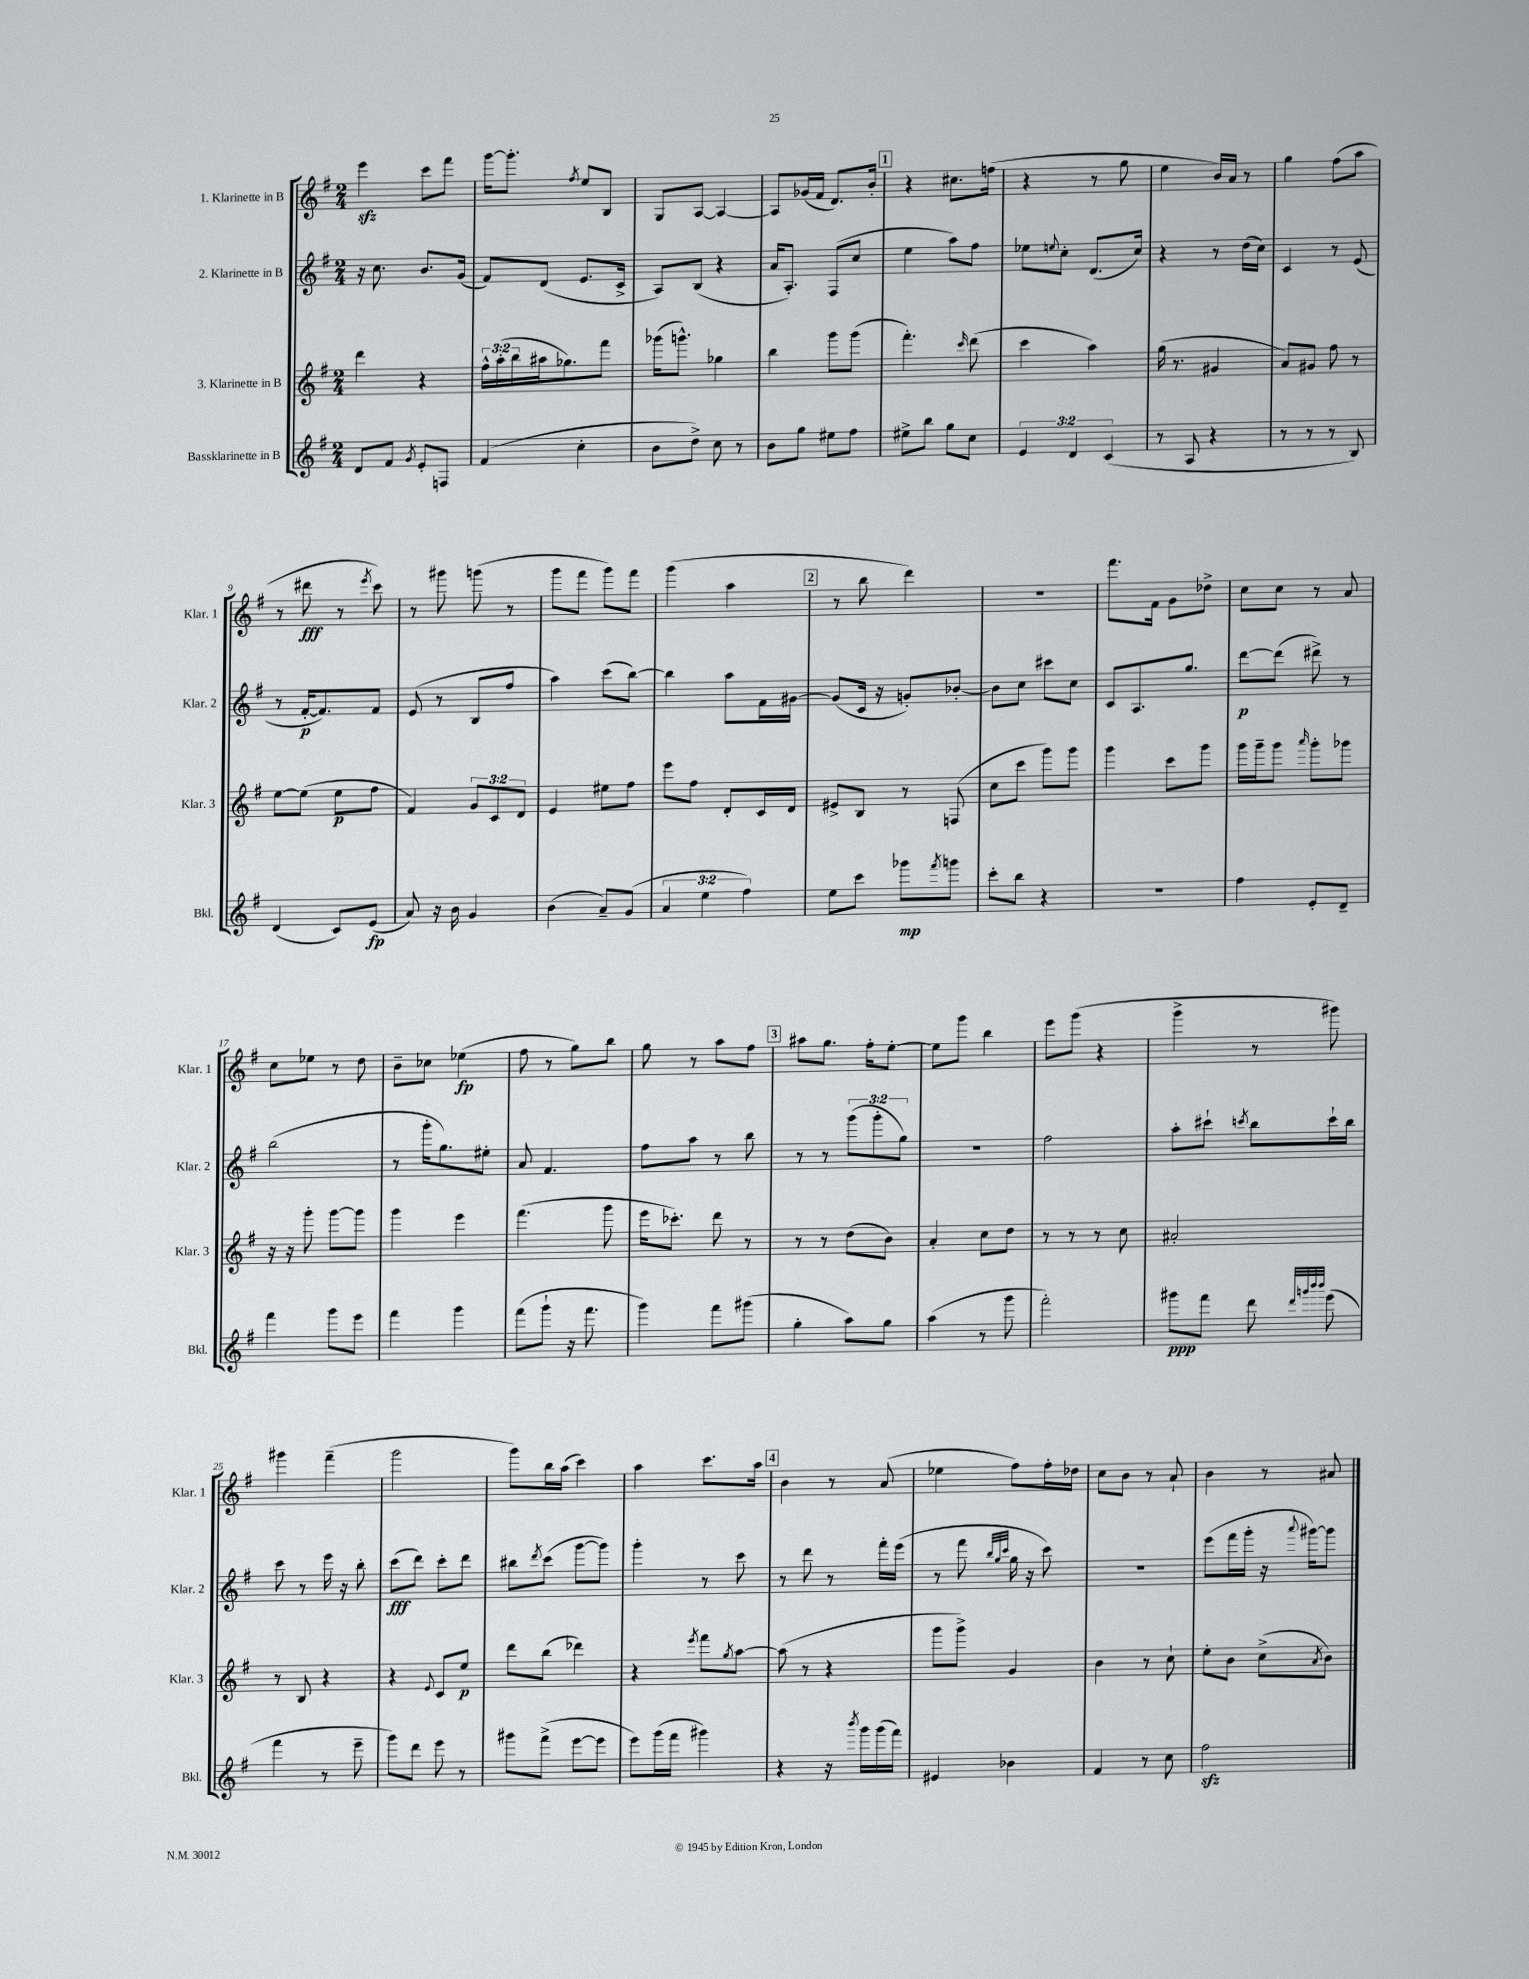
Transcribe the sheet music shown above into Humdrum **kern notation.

**kern	**kern	**kern	**kern
*staff4	*staff3	*staff2	*staff1
*clefG2	*clefG2	*clefG2	*clefG2
*k[f#]	*k[f#]	*k[f#]	*k[f#]
*M2/4	*M2/4	*M2/4	*M2/4
8d	4ddd	16r	4eee
.	.	8.cc	.
8f#	.	.	.
8qg	.	.	.
8e'	4r	8.b	8ccc
8F	.	.	8fff#
.	.	(16g	.
=	=	=	=
(4f#	24ff#^^	8f#)	[16ggg
.	(24aa'	.	.
.	.	.	8.ggg']
.	24bb	.	.
.	16aa#	(8d	.
.	8.gg-)	.	.
.	.	.	8qff#
4cc'	.	8.e	8ee
.	8fff#	.	8B
.	.	16c^	.
=	=	=	=
8b	(16ggg-	8A)	8G
.	8.ggg^^)	.	.
8dd^)	.	(8B	[8A
8cc	4gg-	4r	4A_
8r	.	.	.
=	=	=	=
8b	4bb	16a	8A]
.	.	8.A')	.
8gg	.	.	(16g-
.	.	.	16f#
8ee#	8ggg	(8F#	8.d)
8ff#	(8ggg	8cc	.
.	.	.	16b'
=	=	=	=
8ee#^	4.fff#')	4ee	4r
8bb	.	.	.
8gg	.	8aa)	8.cc#
.	16qqccc	.	.
8cc	(8ddd	8ff#	.
.	.	.	(16ff
=	=	=	=
6e	4ccc	8ee-	4r
.	.	8qqee	.
.	.	8cc'	.
6d	.	.	.
.	4aa)	(8.d	8r
(6c	.	.	.
.	.	.	8gg
.	.	16cc)	.
=	=	=	=
8r	(16gg	4r	4ee
.	8.r	.	.
8A	.	.	.
4r	4g#	8r	16b)
.	.	.	16a
.	.	(16dd	8r
.	.	16cc)	.
=	=	=	=
8r	8a)	4c	4gg
8r	8g#	.	.
8r	8ff#	8r	(8ff#
8B)	8r	(8e	8aa
=	=	=	=
(4d	[8ee	8r	8r
.	(8ee]	[16f#'	8ddd#
.	.	8.f#])	.
8c)	8ee	.	8r
.	.	.	8qeee
(8e	8ff#	8f#	8ccc)
=	=	=	=
8a)	4f#)	(8e	8r
16r	.	8r	8ggg#
16b	.	.	.
4g	12g	8B	(8ggg
.	12c	.	.
.	.	8ff#	8r
.	12d	.	.
=	=	=	=
(4b	4e	4aa)	8ggg
.	.	.	8fff#
8a~)	8ee#	(8ccc	8ggg)
(8g	8ff#	[8bb)	8fff#
=	=	=	=
6a	8eee	4bb]	(4ggg
.	8ff#	.	.
6ee	.	.	.
.	8d'	8aa	4aa
6ff#)	.	.	.
.	16c	16f#	.
.	16d	[16g#	.
=	=	=	=
8ee	8e#^	(8g#]	8r
8ccc	8B	16c	8bb
.	.	16r	.
8ggg-	8r	8g')	4ddd)
8qfff#	.	.	.
8ggg	(8F	[8b-'	.
=	=	=	=
8ccc'	8cc	8b-]	2r
8bb	8ccc	8cc	.
4r	8ggg)	8ccc#	.
.	8ggg	8cc	.
=	=	=	=
2r	4ggg	8c	8.fff#
.	.	8.A	.
.	.	.	16f#
.	8ccc	.	8g
.	.	8.gg	.
.	8ggg	.	8dd-^
=	=	=	=
4ff#	16ggg	[8ddd	8cc
.	16ggg~	.	.
.	8ggg	(8ddd]	8cc
.	16qqaaa	.	.
8e'	8ggg'	8ddd#^)	8r
8d~	8ggg-	8r	8a
=	=	=	=
4fff#	16r	(2bb	8cc
.	16r	.	.
.	8ggg'	.	8ee-
8ggg	[8ggg	.	8r
8eee	8ggg]	.	8dd
=	=	=	=
4fff#	4ggg	8r	8b~
.	.	16ggg'	8cc-
.	.	8.gg)	.
4ggg	4eee	.	(4ee-
.	.	8ee#'	.
=	=	=	=
(8fff#	(4.fff#	8a	8ff#
8ggg`	.	4.f#	8r
16r	.	.	8gg)
8.fff#	.	.	.
.	8ggg	.	8bb
=	=	=	=
4ggg)	16eee	8ff#	8gg
.	8.ccc-')	.	.
.	.	8aa	8r
8fff#	8ddd	8r	8aa
(8ggg#	8r	8bb	8ff#
=	=	=	=
4gg'	8r	8r	8aa#
.	8r	8r	8.gg
8aa)	(8dd	(12ggg	.
.	.	.	16ff#'
.	.	12ggg'	.
8gg	8b)	.	[8ee'
.	.	12gg)	.
=	=	=	=
(4aa	4a'	2r	8ee]
.	.	.	8ggg
8r	8cc	.	4bb
8ggg	8dd	.	.
=	=	=	=
2fff#')	8r	2ff#	8eee
.	8r	.	(8ggg
.	8r	.	4r
.	8cc	.	.
=	=	=	=
8ggg#	2a#'	8aa'	4ggg^
8fff#	.	8ccc#`	.
.	.	8qccc	.
8ddd	.	8bb	8r
32qqddd	.	.	.
32qqggg	.	.	.
32qqbbb	.	.	.
32qqbbb	.	.	.
(8eee	.	16ccc`	8ggg#)
.	.	16bb	.
=	=	=	=
4fff#	8r	8ccc	4ggg#
.	8B	8r	.
8r	4r	16eee	(4fff#~
.	.	16r	.
8eee~	.	8bb'	.
=	=	=	=
8ggg)	4r	(8ccc	2ggg
8ddd	.	8ddd)	.
.	8qqe	.	.
8eee	8c	8ccc'	.
8r	8ee	8ddd	.
=	=	=	=
8ggg#	8ddd	8bb#	8ggg)
.	.	8qddd	.
(8fff#^	(8bb	(8ccc	16bb
.	.	.	(16aa
[8eee	4ddd-)	[8ggg	4ccc)
8eee]	.	8ggg])	.
=	=	=	=
8eee)	4r	4ggg'	4aa
(16ggg	.	.	.
16fff#	.	.	.
.	8qeee	.	.
4ggg#)	8fff#	8r	8.ccc
.	8qgg	.	.
.	[8aa	8ccc	.
.	.	.	16aa
=	=	=	=
4r	(8aa]	8r	4b
.	8r	8ddd	.
16r	4r	8r	8r
8qbbb	.	.	.
16ggg	.	.	.
(16ggg	.	16fff#'	(8a
16fff#)	.	(16eee	.
=	=	=	=
4e#	8ggg	8r	4ee-
.	8ggg^)	8fff#	.
.	.	32qqbb	.
.	.	32qqgg	.
.	.	32qqccc	.
4b-	4g	16gg	8ff#)
.	.	16r	.
.	.	8ccc)	16ff#'
.	.	.	16dd-
=	=	=	=
4f#	4b	2r	8cc
.	.	.	8b
8r	8r	.	8r
8cc	8cc`	.	8a`
=	=	=	=
2ff#	8ee'	(8eee	4b
.	8b	16fff#	.
.	.	16ggg'	.
.	(8cc^	16r	8r
.	.	8qqaaa	.
.	.	[16ggg#)	.
.	8qa	.	.
.	8b)	8ggg#]	8a#
==	==	==	==
*-	*-	*-	*-
